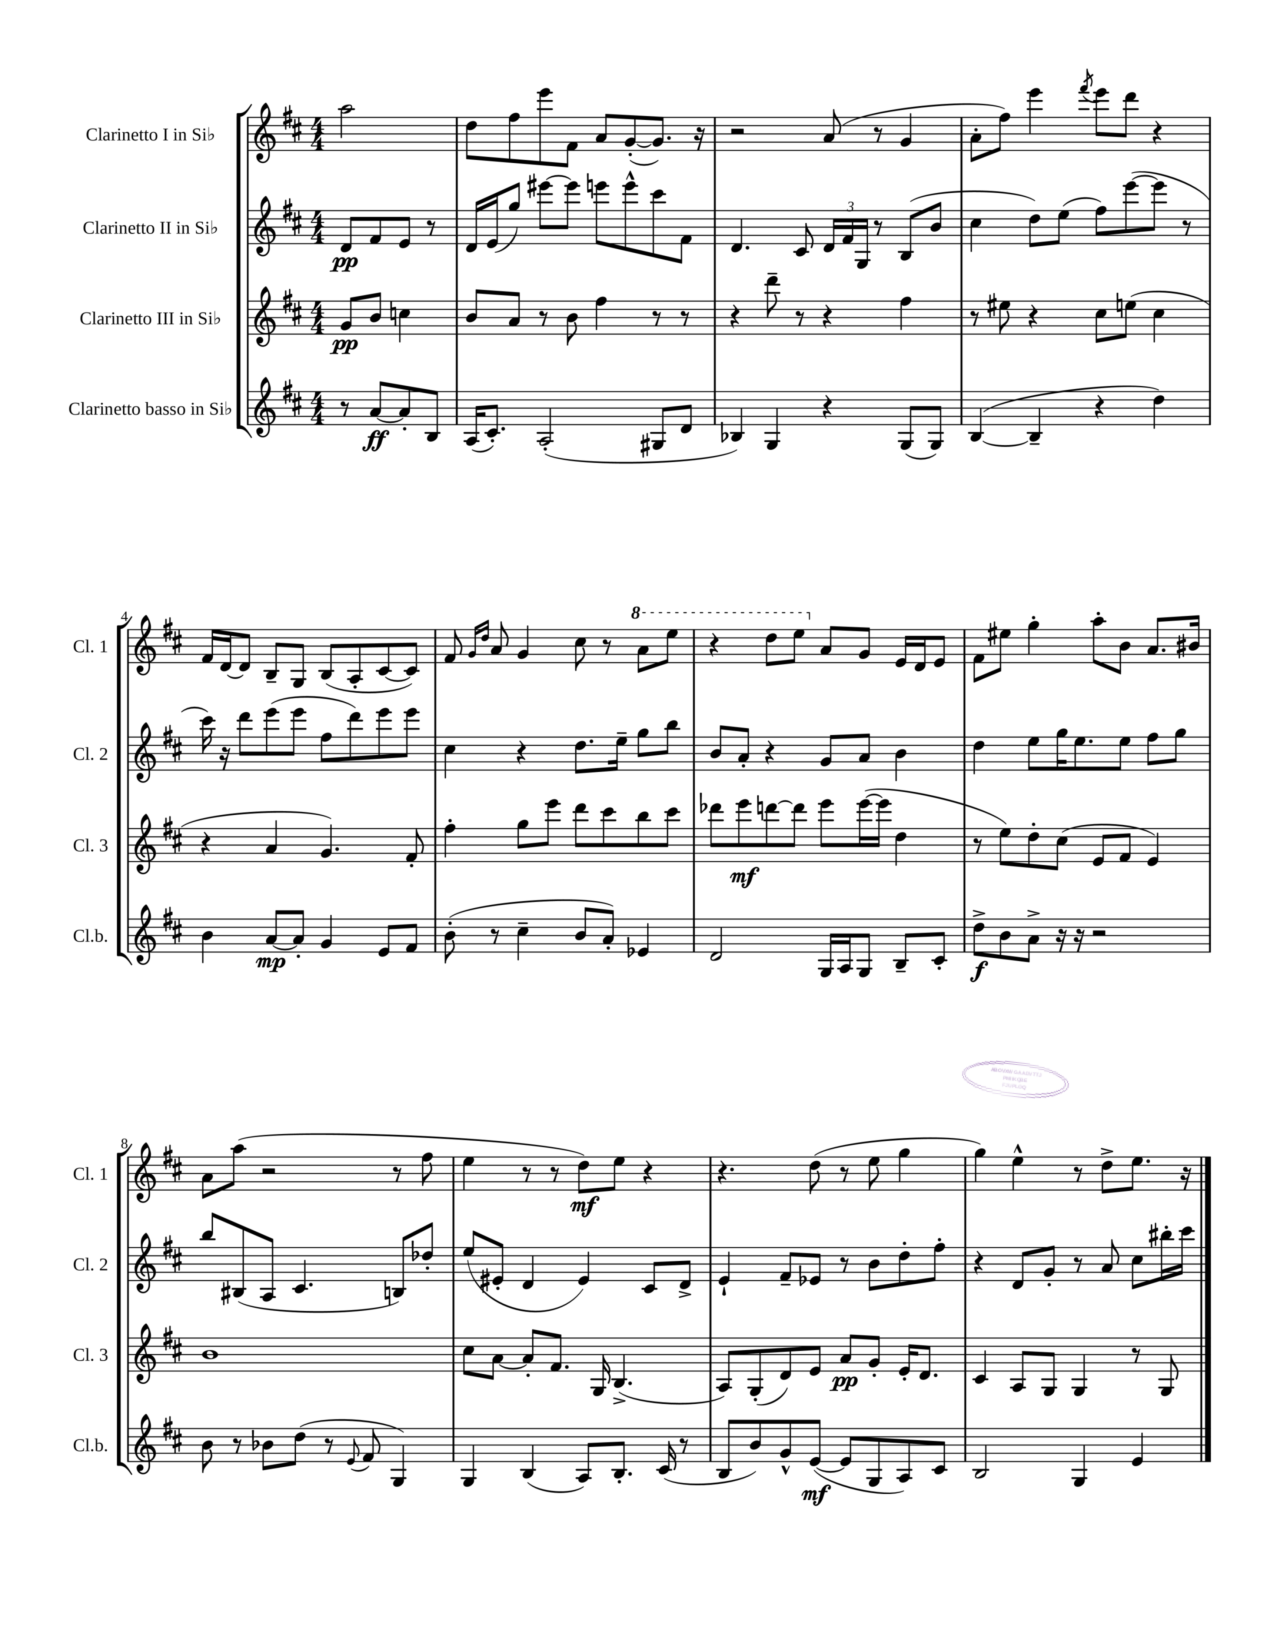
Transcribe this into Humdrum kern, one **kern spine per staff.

**kern	**kern	**kern	**kern
*staff4	*staff3	*staff2	*staff1
*clefG2	*clefG2	*clefG2	*clefG2
*k[f#c#]	*k[f#c#]	*k[f#c#]	*k[f#c#]
*M4/4	*M4/4	*M4/4	*M4/4
8r	8g/L	8d/L	2aa\
[8a/L	8b/J	8f#/	.
8a'/]	4cc\	8e/J	.
8B/J	.	8r	.
=	=	=	=
(16A/LK	8b/L	16d/LL	8dd\L
8.c#'/J)	.	(16e/J	.
.	8a/J	8gg/J)	8ff#\
(2A'/	8r	[8eee#\L	8eee\
.	8b\	8eee#\]J	8f#\J
.	4ff#\	8eee\L	8a/L
.	.	8eee^^\	([8g'/
8G#/L	8r	8ccc#\	8.g/]J)
8d/J	8r	8f#\J	.
.	.	.	16r
=	=	=	=
4B-/)	4r	4.d/	2r
4G/	8ddd~\	.	.
.	8r	8c#/	.
4r	4r	24d/LL	(8a/
.	.	24f#/	.
.	.	24G/JJ	.
.	.	8r	8r
(8G/L	4ff#\	(8B/L	4g/
8G/J)	.	8b/J	.
=	=	=	=
([4B/	8r	4cc#\	8a'\L
.	8ee#\	.	8ff#\J)
4B~/]	4r	8dd\L)	4eee\
.	.	(8ee\J	.
.	.	.	8qfff#/
4r	8cc#\L	8ff#\L)	8eee\L
.	(8ee\J	([8eee\	8ddd\J
4dd\)	4cc#\	8eee\]J	4r
.	.	8r	.
=	=	=	=
4b\	4r	16ccc#\)	16f#/LL
.	.	16r	[16d/J
.	.	8ddd\L	8d/]J
[8a/L	4a/	(8eee\	8B~/L
8a'/]J	.	8eee\J	8G/J
4g/	4.g/)	8ff#\L	(8B/L
.	.	8ddd\)	8A'/
8e/L	.	8eee\	[8c#/
8f#/J	8f#'/	8eee\J	8c#/]J)
=	=	=	=
(8b'\	4ff#'\	4cc#\	8f#/
.	.	.	16qqg/LL
.	.	.	16qqdd/JJ
8r	.	.	8a/
4cc#~\	8gg\L	4r	4g/
.	8eee\J	.	.
8b/L	8ddd\L	8.dd\L	8cc#\
8a'/J)	8ccc#\	.	8r
.	.	16ee~\Jk	.
4e-/	8bb\	8gg\L	8aa\L
.	8ccc#\J	8bb\J	8eee\J
=	=	=	=
2d/	8ddd-\L	8b/L	4r
.	8eee\	8a'/J	.
.	[8ddd\	4r	8ddd\L
.	8ddd\]J	.	8eee\J
16G/LL	8eee\L	8g/L	8a/L
16A/J	.	.	.
8G/J	([16eee\L	8a/J	8g/J
.	16eee\]JJ	.	.
8B~/L	4dd\	4b\	16e/LL
.	.	.	16d/J
8c#'/J	.	.	8e/J
=	=	=	=
8dd^\L	8r	4dd\	8f#\L
8b\	8ee\L)	.	8ee#\J
8a^\J	8dd'\	8ee\L	4gg'\
16r	(8cc#\J	16gg\K	.
16r	.	8.ee\	.
2r	8e/L	.	8aa'\L
.	8f#/J	8ee\J	8b\J
.	4e/)	8ff#\L	8.a/L
.	.	8gg\J	.
.	.	.	16b#/Jk
=	=	=	=
8b\	1b	8bb/L	8a\L
8r	.	(8B#/	(8aa\J
8b-\L	.	8A/J	2r
(8dd\J	.	4.c#/	.
8r	.	.	.
8qqe/	.	.	.
8f#/	.	.	.
4G/)	.	8B/L)	8r
.	.	8dd-'/J	8ff#\
=	=	=	=
4G/	8cc#\L	(8ee/L	4ee\
.	[8a\J	8e#'/J	.
(4B/	8a'/]L	4d/	8r
.	8.f#/J	.	8r
8A/L)	.	4e#/)	8dd\L)
.	16G/	.	.
8.B'/J	(4.B^/	.	8ee\J
.	.	8c#/L	4r
(16c#/	.	.	.
8r	.	8d^/J	.
=	=	=	=
8B/L	8A/L)	4e`/	4.r
8b/)	(8G'/	.	.
8g^^/	8d/)	8f#~/L	.
([8e/J	8e/J	8e-/J	(8dd\
8e/]L	8a/L	8r	8r
8G/	8g'/J	8b\L	8ee\
8A/)	16e'/LK	8dd'\	4gg\
.	8.d/J	.	.
8c#/J	.	8ff#'\J	.
=	=	=	=
2B/	4c#/	4r	4gg\)
.	8A/L	8d/L	4ee^^\
.	8G/J	8g'/J	.
4G/	4G/	8r	8r
.	.	8a/	8dd^\L
4e/	8r	8cc#\L	8.ee\J
.	8G/	16bb#'\L	.
.	.	16ccc#\JJ	16r
==	==	==	==
*-	*-	*-	*-
